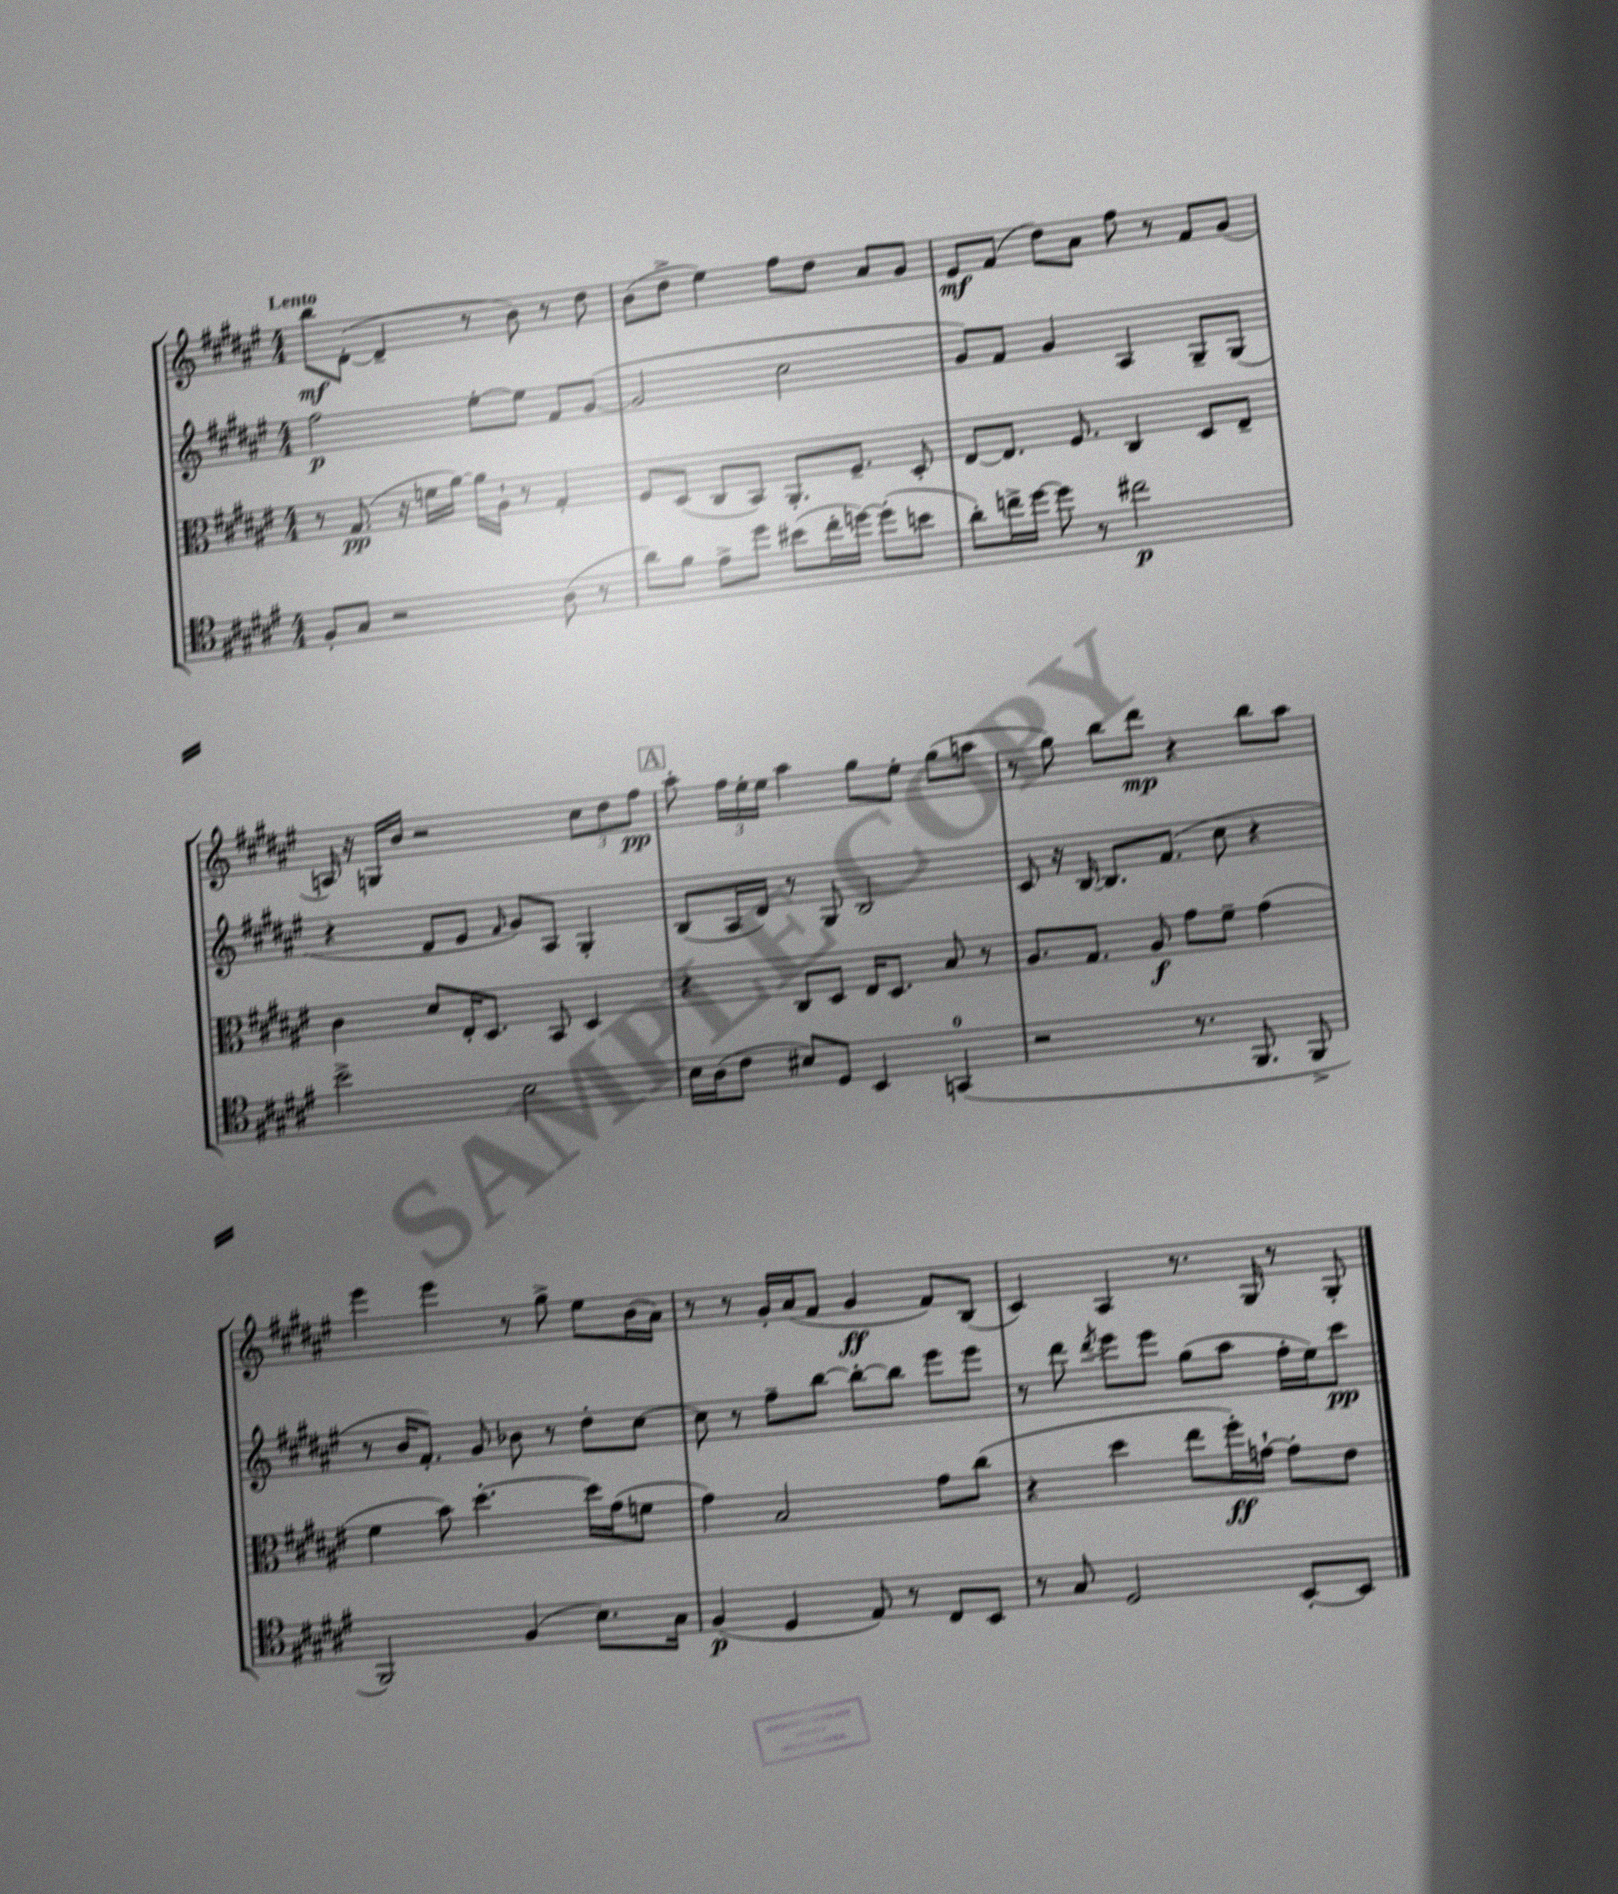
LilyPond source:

<<
\new StaffGroup <<
\new Staff = "s0" {
    \clef treble \key fis \major \numericTimeSignature \time 4/4 \tempo "Lento"
    \autoBeamOff b''8[\mf dis'8]~-.( dis'4-- r8 b'8) r8 dis''8 |
    b'8[( dis''8]-> eis''4) fis''8[ dis''8] ais'8[ gis'8] |
    eis'8[\mf fis'8]( dis''8[) ais'8] fis''8 r8 fis'8[ gis'8]( |
    a16) r16 g16[ b'16] r2 \tuplet 3/2 { cis''8[ dis''8 fis''8]\pp } |
    \mark \markup { \box "A" } ais''8-. \tuplet 3/2 { fis''16[ eis''16-. eis''16] } ais''4 gis''8[ eis''8]-. gis''8[( a''8] |
    r8 gis''8) b''8[ dis'''8]\mp r4 b''8[ ais''8] |
    eis'''4 eis'''4 r8 gis''8-> eis''8[ b'16( ais'16]) |
    r8 r8 gis'16[-. ais'16( fis'8] gis'4\ff fis'8[) b8]( |
    cis'4) ais4 r8. gis16 r8 gis8-. \bar "|." |
}
\new Staff = "s1" {
    \clef treble \key fis \major \numericTimeSignature \time 4/4
    \autoBeamOff fis''2\p eis''8[~-. eis''8] fis'8[ gis'8]~( |
    gis'2 cis''2 |
    gis'8[) fis'8] gis'4 ais4 gis8[-- gis8]( |
    r4 dis'8[ eis'8] \grace { fis'16 } gis'8[) ais8] gis4-. |
    \mark \markup { \box "A" } b8[( ais16 dis'16]) r8 gis8 b2 |
    cis'8 r16 b16~ b8.[ fis'8.]( cis''8 r4 |
    r8 b'16[ fis'8.]-.) gis'8 bes'8 r8 dis''8[-. cis''8]~ |
    cis''8 r8 fis''8[-- b''8]~ b''8[~-. b''8] eis'''8[ eis'''8] |
    r8 dis'''8 \acciaccatura { dis'''8 } eis'''8[ eis'''8] gis''8[( ais''8] fis''16[-. eis''16) cis'''8]\pp \bar "|." |
}
\new Staff = "s2" {
    \clef alto \key fis \major \numericTimeSignature \time 4/4
    \autoBeamOff r8 gis8.\pp( r16 f'16[ ais'16]~) ais'16[ ais16]-! r8 gis4-. |
    fis8[ dis8]( cis8[ b,8]) ais,8.[-. fis8.]-- dis8-. |
    eis8[~ eis8.] fis8. cis4 dis8[ eis8]-- |
    cis'4 dis'8[ eis16-. dis8.] b,8 dis4 |
    \mark \markup { \box "A" } r4 cis8[ dis8] eis16[ dis8.] b8 r8 |
    ais8.[ gis8.] ais8\f gis'8[ fis'8]-- gis'4( |
    fis'4 b'8) dis''4.~-. dis''16[ gis'16( f'8] |
    gis'4) b2 gis'8[ cis''8]( |
    r4 dis''4 eis''8[ fis''16-.\ff) g'16]~-! g'8[-. eis'8] \bar "|." |
}
\new Staff = "s3" {
    \clef tenor \key fis \major \numericTimeSignature \time 4/4
    \autoBeamOff fis8[-. gis8] r2 ais8( r8 |
    ais'8[) fis'8] eis'8[-> dis''8] bis'8[( cis''16-. d''16]~) d''8[-.( b'8] |
    ais'8[-.) c''16-> dis''16]~ dis''8 r8 cis''2\p |
    b'2-> b2 |
    \mark \markup { \box "A" } b16[ ais16( cis'8] bis8[) dis8] b,4 g,4-0( |
    r2 r8. fis,8. fis,8-> |
    fis,2) fis4( b8.[) gis16] |
    fis4\p( dis4 eis8) r8 cis8[ b,8] |
    r8 gis8 dis2 b,8[~-. b,8] \bar "|." |
}
>>
>>
\layout { \context { \Score \remove "Bar_number_engraver" } }
